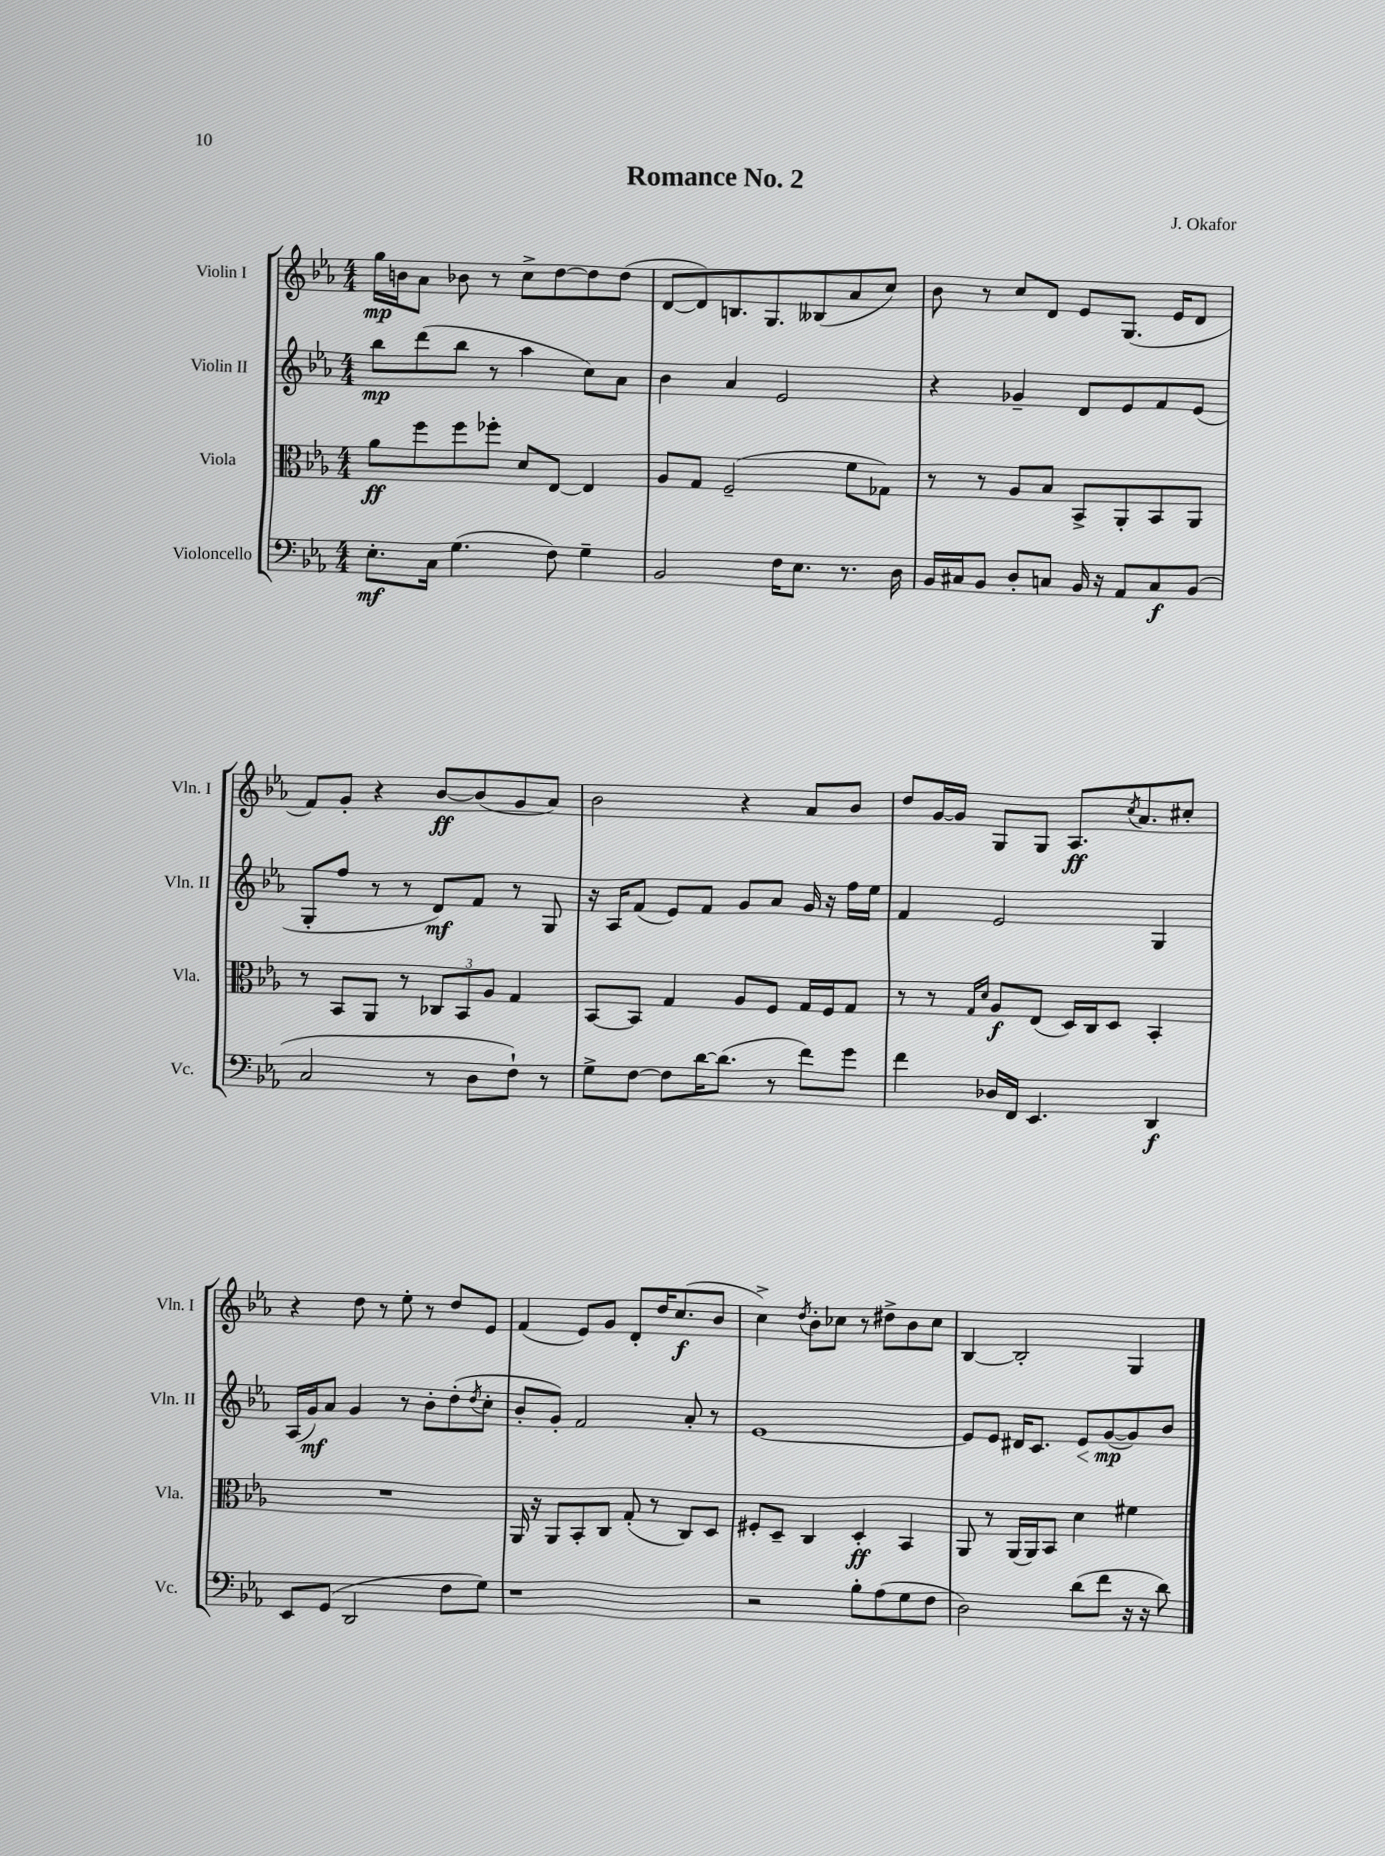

**kern	**kern	**kern	**kern
*staff4	*staff3	*staff2	*staff1
*clefF4	*clefC3	*clefG2	*clefG2
*k[b-e-a-]	*k[b-e-a-]	*k[b-e-a-]	*k[b-e-a-]
*M4/4	*M4/4	*M4/4	*M4/4
8.E-'	8a-	8bb-	16gg
.	.	.	16b
.	8ff	(8ddd	8a-
16C	.	.	.
(4.G	8ff	8bb-	8b-
.	8ff-'	8r	8r
.	8d	4aa-	8cc^
8F)	[8E-	.	[8dd
4G~	4E-]	8cc)	8dd]
.	.	8a-	(8dd
=	=	=	=
2BB-	8A-	4b-	[8d
.	8G	.	8d])
.	(2F~	4a-	8.B
.	.	.	8.G
16F	.	2e-	.
8.E-	.	.	.
.	.	.	(8B--
8.r	8f	.	8a-
.	8G-)	.	8cc)
16D	.	.	.
=	=	=	=
16BB-	8r	4r	8b-
16C#	.	.	.
8BB-	8r	.	8r
8D'	8A-	4g-~	8cc
8C	8B-	.	8d
16BB-	8BB-^	8d	8e-
16r	.	.	.
8AA-	8AA-'	8e-	(8.G
8C	8BB-	8f	.
.	.	.	16e-
(8BB-	8AA-	(8e-	8d
=	=	=	=
2C	8r	8G'	8f)
.	8BB-	8ff	8g'
.	8AA-	8r	4r
.	8r	8r	.
8r	12C-	8d)	[8b-
.	12BB-	.	.
8D	.	8f	(8b-]
.	12A-	.	.
8F`)	4G	8r	8g
8r	.	8G	8a-)
=	=	=	=
8G^	[8BB-	16r	2b-
.	.	16A-	.
[8F	8BB-]	(8f	.
8F]	4G	8e-)	.
[16d	.	8f	.
(8.d]	.	.	.
.	8A-	8g	4r
8r	8F	8a-	.
8f)	16G	16g	8a-
.	16F	16r	.
8g	8G	16ff	8b-
.	.	16ee-	.
=	=	=	=
4f	8r	4f	8dd
.	8r	.	[16g
.	.	.	16g]
.	16qqG	.	.
.	16qqd	.	.
16D-	8A-	2e-	8G
16FF	.	.	.
4.EE-	(8E-	.	8G
.	16D)	.	8.A-
.	16C	.	.
.	8D	.	.
.	.	.	8qcc
.	.	.	8.a-
4DD	4BB-'	4G	.
.	.	.	8cc#'
=	=	=	=
8EE-	1r	(16A-	4r
.	.	16g)	.
(8GG	.	8a-	.
2DD	.	4g	8dd
.	.	.	8r
.	.	8r	8ee-'
.	.	8b-'	8r
8F	.	(8dd'	8dd
.	.	8qdd	.
8G)	.	8cc'	8e-
=	=	=	=
1r	16AA-	8b-'	(4f
.	16r	.	.
.	8AA-	8g')	.
.	8BB-'	2f	8e-)
.	8C	.	8g
.	(8G'	.	8d'
.	8r	.	16dd
.	.	.	(8.cc
.	8C)	8a-'	.
.	8D	8r	8b-
=	=	=	=
2r	8F#'	[1e-	4cc^)
.	8D~	.	.
.	.	.	8qdd
.	4C	.	8b-'
.	.	.	8cc-
8B-'	4D'	.	8r
(8A-	.	.	8dd#^
8G	4BB-	.	8b-
8F	.	.	8cc-
=	=	=	=
2D)	8AA-	8e-]	[4B-
.	8r	8e-	.
.	(16AA-	16d#	2B-']
.	16AA-)	8.c	.
.	8BB-	.	.
(8d	4d	8e-	.
8f	.	([8g	.
16r	4f#	8g])	4G
16r	.	.	.
8d)	.	8b-	.
==	==	==	==
*-	*-	*-	*-
